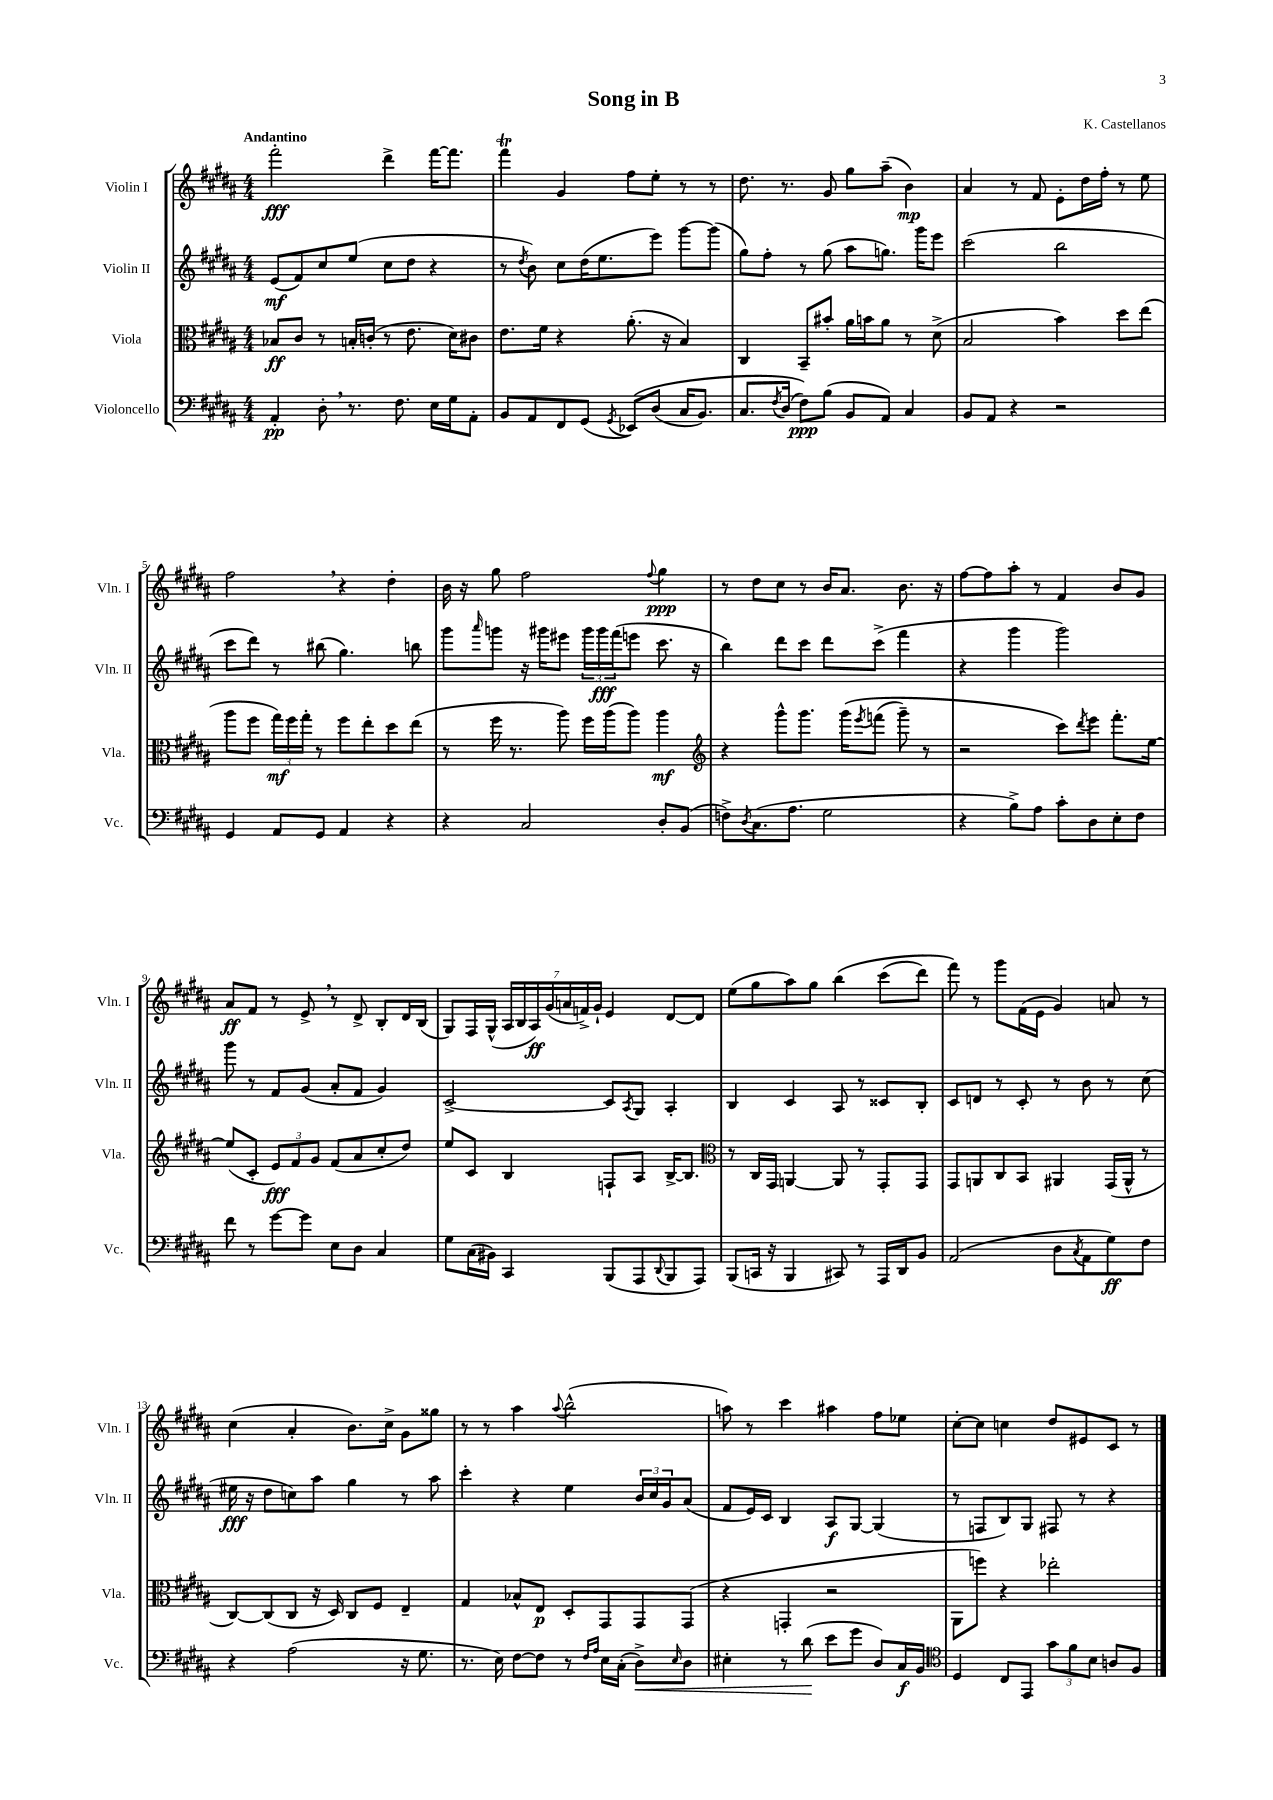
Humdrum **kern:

**kern	**kern	**kern	**kern
*staff4	*staff3	*staff2	*staff1
*clefF4	*clefC3	*clefG2	*clefG2
*k[f#c#g#d#a#]	*k[f#c#g#d#a#]	*k[f#c#g#d#a#]	*k[f#c#g#d#a#]
*M4/4	*M4/4	*M4/4	*M4/4
4AA#'/	8B-/L	(8e/L	2fff#'\
.	8c#/J	8f#/)	.
8D#'\	8r	8cc#/	.
8.r	16B'/LL	(8ee/J	.
.	(16c'/JJ	.	.
.	8r	8cc#\L	4ddd#^\
8.F#\	.	.	.
.	8.e\	8dd#\J	.
16E\LL	.	4r	[16fff#\LK
16G#\J	16d#\LK)	.	8.fff#\]J
8AA#'\J	8c#\J	.	.
=	=	=	=
8BB/L	8.e\L	8r	4fff#\
.	.	8qdd#/	.
8AA#/	.	8b\)	.
.	16f#\Jk	.	.
8FF#/	4r	8cc#\L	4g#/
(8GG#/J	.	(16dd#\K	.
.	.	8.ee\	.
8qGG#/	.	.	.
&(8EE-/L)	(8.a#'\	.	8ff#\L
(8D#/J	.	8eee\J)	8ee'\J
.	16r	.	.
16C#/LK	4B/)	[8ggg#\L	8r
8.BB/J)	.	.	.
.	.	(8ggg#\]J	8r
=	=	=	=
8.C#/L	4C#/	8gg#\L)	8.dd#\
.	.	8ff#'\J	.
8qF#/	.	.	.
(16D#/Jk	.	.	8.r
8F#\L)&)	8BB~/L	8r	.
(8B\J	8b#'/J	(8gg#\	8g#/
8BB/L	16a#\LL	8aa#\L	8gg#\L
.	16b\J	.	.
8AA#/J)	8a#\J	8.gg\J)	(8aa#~\J
4C#/	8r	.	4b\)
.	.	16ggg#\LK	.
.	(8d#^\	8eee\J	.
=	=	=	=
8BB/L	2B/	(2ccc#\	4a#/
8AA#/J	.	.	.
4r	.	.	8r
.	.	.	8f#/
2r	4b\)	2bb\	8e'\L
.	.	.	16dd#\L
.	.	.	16ff#'\JJ
.	8dd#\L	.	8r
.	(8ee\J	.	8ee\
=	=	=	=
4GG#/	8aa#\L	8ccc#\L	2ff#\
.	8ff#\J	8ddd#\J)	.
8AA#/L	24gg#\LL)	8r	.
.	24ff#\	.	.
.	24gg#'\JJ	.	.
8GG#/J	8r	(8bb#\	.
4AA#/	8ff#\L	4.gg#\)	4r
.	8ee'\	.	.
4r	8dd#\	.	4dd#'\
.	(8ee\J	8bb\	.
=	=	=	=
4r	8r	8ggg#\L	16b\
.	.	.	16r
.	.	16qqaaa#/	.
.	16ff#\	8ggg\J	8gg#\
.	8.r	.	.
2C#/	.	16r	2ff#\
.	.	16ggg#\LK	.
.	8aa#\)	8eee#\J	.
.	16ff#\LL	24ggg#\LL	.
.	.	24ggg#\	.
.	(16aa#\J	.	.
.	.	(24fff#\J	.
.	8aa#\J)	8eee\J	.
.	.	.	8qqff#/
8D#'/L	4aa#\	8.ccc#\	4gg#\
(8BB/J	.	.	.
.	.	16r	.
=	=	=	=
*	*clefG2	*	*
8F^\L)	4r	4bb\)	8r
8qD#/	.	.	.
(8.C#\	.	.	8dd#\L
.	8ggg#^^\L	8ddd#\L	8cc#\J
8.A#\J	.	.	.
.	8.ggg#\J	8ccc#\J	8r
2G#\	.	8ddd#\L	16b/LK
.	&(16ggg#\LK	.	8.a#/J
.	8qeee/	.	.
.	(8fff\J	(8ccc#^\J	.
.	8ggg#~\)	4fff#\	8.b\
.	8r	.	.
.	.	.	16r
=	=	=	=
4r	2r	4r	[8ff#\L
.	.	.	8ff#\]
8B^\L)	.	4ggg#\	8aa#'\J
8A#\J	.	.	8r
8c#'\L	8ccc#\L&)	2ggg#\)	4f#/
.	8qddd#/	.	.
8D#\	8eee\J	.	.
8E'\	8.fff#'\L	.	8b/L
8F#\J	.	.	8g#/J
.	[16ee\Jk	.	.
=	=	=	=
8f#\	(8ee/]L	8ggg#\	8a#/L
8r	8c#'/J	8r	8f#/J
[8g#\L	12e/L)	8f#/L	8r
.	12f#/	.	.
8g#\]J	.	(8g#/J	8e^/
.	12g#/J	.	.
8E\L	(8f#/L	8a#'/L	8r
8D#\J	8a#/	8f#/J	8d#^/
4C#/	8cc#'/	4g#/)	8B'/L
.	8dd#/J)	.	16d#/L
.	.	.	(16B/JJ
=	=	=	=
8G#\L	8ee/L	[2c#^/	8G#/L)
(16C#\L	8c#/J	.	16F#/L
16BB#\JJ)	.	.	(16G#^^/JJ
4CC#/	4B/	.	28A#/LL
.	.	.	28B/
.	.	.	28A#/)
.	.	.	(28g#/
.	.	.	28a/
.	.	.	28f^/)
.	.	.	28g#`/JJ
(8BBB/L	8F`/L	8c#/]L	4e/
.	.	8qA#/	.
8AAA#/	8A#/J	8G#/J	.
8qqDD#/	.	.	.
8BBB/	[16B^/LK	4A#'/	[8d#/L
.	8.B/]J	.	.
8AAA#/J)	.	.	8d#/]J
=	=	=	=
*	*clefC3	*	*
(8BBB/L	8r	4B/	(8ee\L
16CC/Jk	16C#/LL	.	8gg#\
16r	16GG#/JJ	.	.
4BBB/	[4AA/	4c#/	8aa#\)
.	.	.	8gg#\J
8CC#/)	8AA/]	8A#/	&(4bb\
8r	8r	8r	.
16AAA#/LL	8GG#'/L	8c##/L	(8ccc#\L
16DD#/J	.	.	.
8BB/J	8GG#/J	8B'/J	8ddd#\J)
=	=	=	=
(2AA#/	8GG#/L	8c#/L	8fff#\&)
.	8AA/	8d/J	8r
.	8C#/	8r	8ggg#\L
.	8BB/J	8c#'/	(16f#\L
.	.	.	16e\JJ
8D#\L	4AA#/	8r	4g#/)
8qC#/	.	.	.
8AA#\	.	8b\	.
8G#\)	(16GG#/LL	8r	8a/
.	16AA#^^/JJ	.	.
8F#\J	8r	(8cc#\	8r
=	=	=	=
4r	[8C#/L)	16ee#\	(4cc#\
.	.	16r	.
.	(8C#/]	8dd#\L	.
(2A#\	8C#/J	8cc\)	4a#'/
.	16r	8aa#\J	.
.	16D#/)	.	.
.	8C#/L	4gg#\	8.b\L)
.	8F#/J	.	.
.	.	.	16cc#^\Jk
16r	4E~/	8r	8g#\L
8.G#\	.	.	.
.	.	8aa#\	8gg##\J
=	=	=	=
8.r	4G#/	4ccc#'\	8r
.	.	.	8r
16E\)	.	.	.
[8F#\L	8B-^^/L	4r	4aa#\
8F#\]J	8E/J	.	.
.	.	.	8qqaa#/
8r	8D#'/L	4ee\	(2bb^^\
16qqF#/LL	.	.	.
16qqA#/JJ	.	.	.
16E\LL	8GG#/	.	.
(16C#'\JJ	.	.	.
8D#^\L)	8GG#/	24b/LL	.
.	.	24cc#/	.
.	.	24g#/J	.
16qqE/	.	.	.
8D#\J	(8GG#/J	(8a#/J	.
=	=	=	=
4E#'\	4r	8f#/L	8aa\)
.	.	16e/L)	8r
.	.	16c#/JJ	.
8r	4GG'/	4B/	4ccc#\
(8d#\	.	.	.
8e\L	2r	8A#/L	4aa#\
8g#\J	.	[8G#/J	.
8D#/L)	.	(4G#/]	8ff#\L
16C#/L	.	.	8ee-\J
16BB/JJ	.	.	.
=	=	=	=
*clefC4	*	*	*
4D#/	8AA#\L	8r	[8cc#'\L
.	8ff\J)	8F/L	8cc#\]J
8C#/L	4r	8B/)	4cc\
8EE/J	.	8G#/J	.
12g#\L	2ee-'\	8F#/	8dd#/L
12f#\	.	.	.
.	.	8r	8e#/
12B\J	.	.	.
8A/L	.	4r	8c#/J
8F#/J	.	.	8r
==	==	==	==
*-	*-	*-	*-
